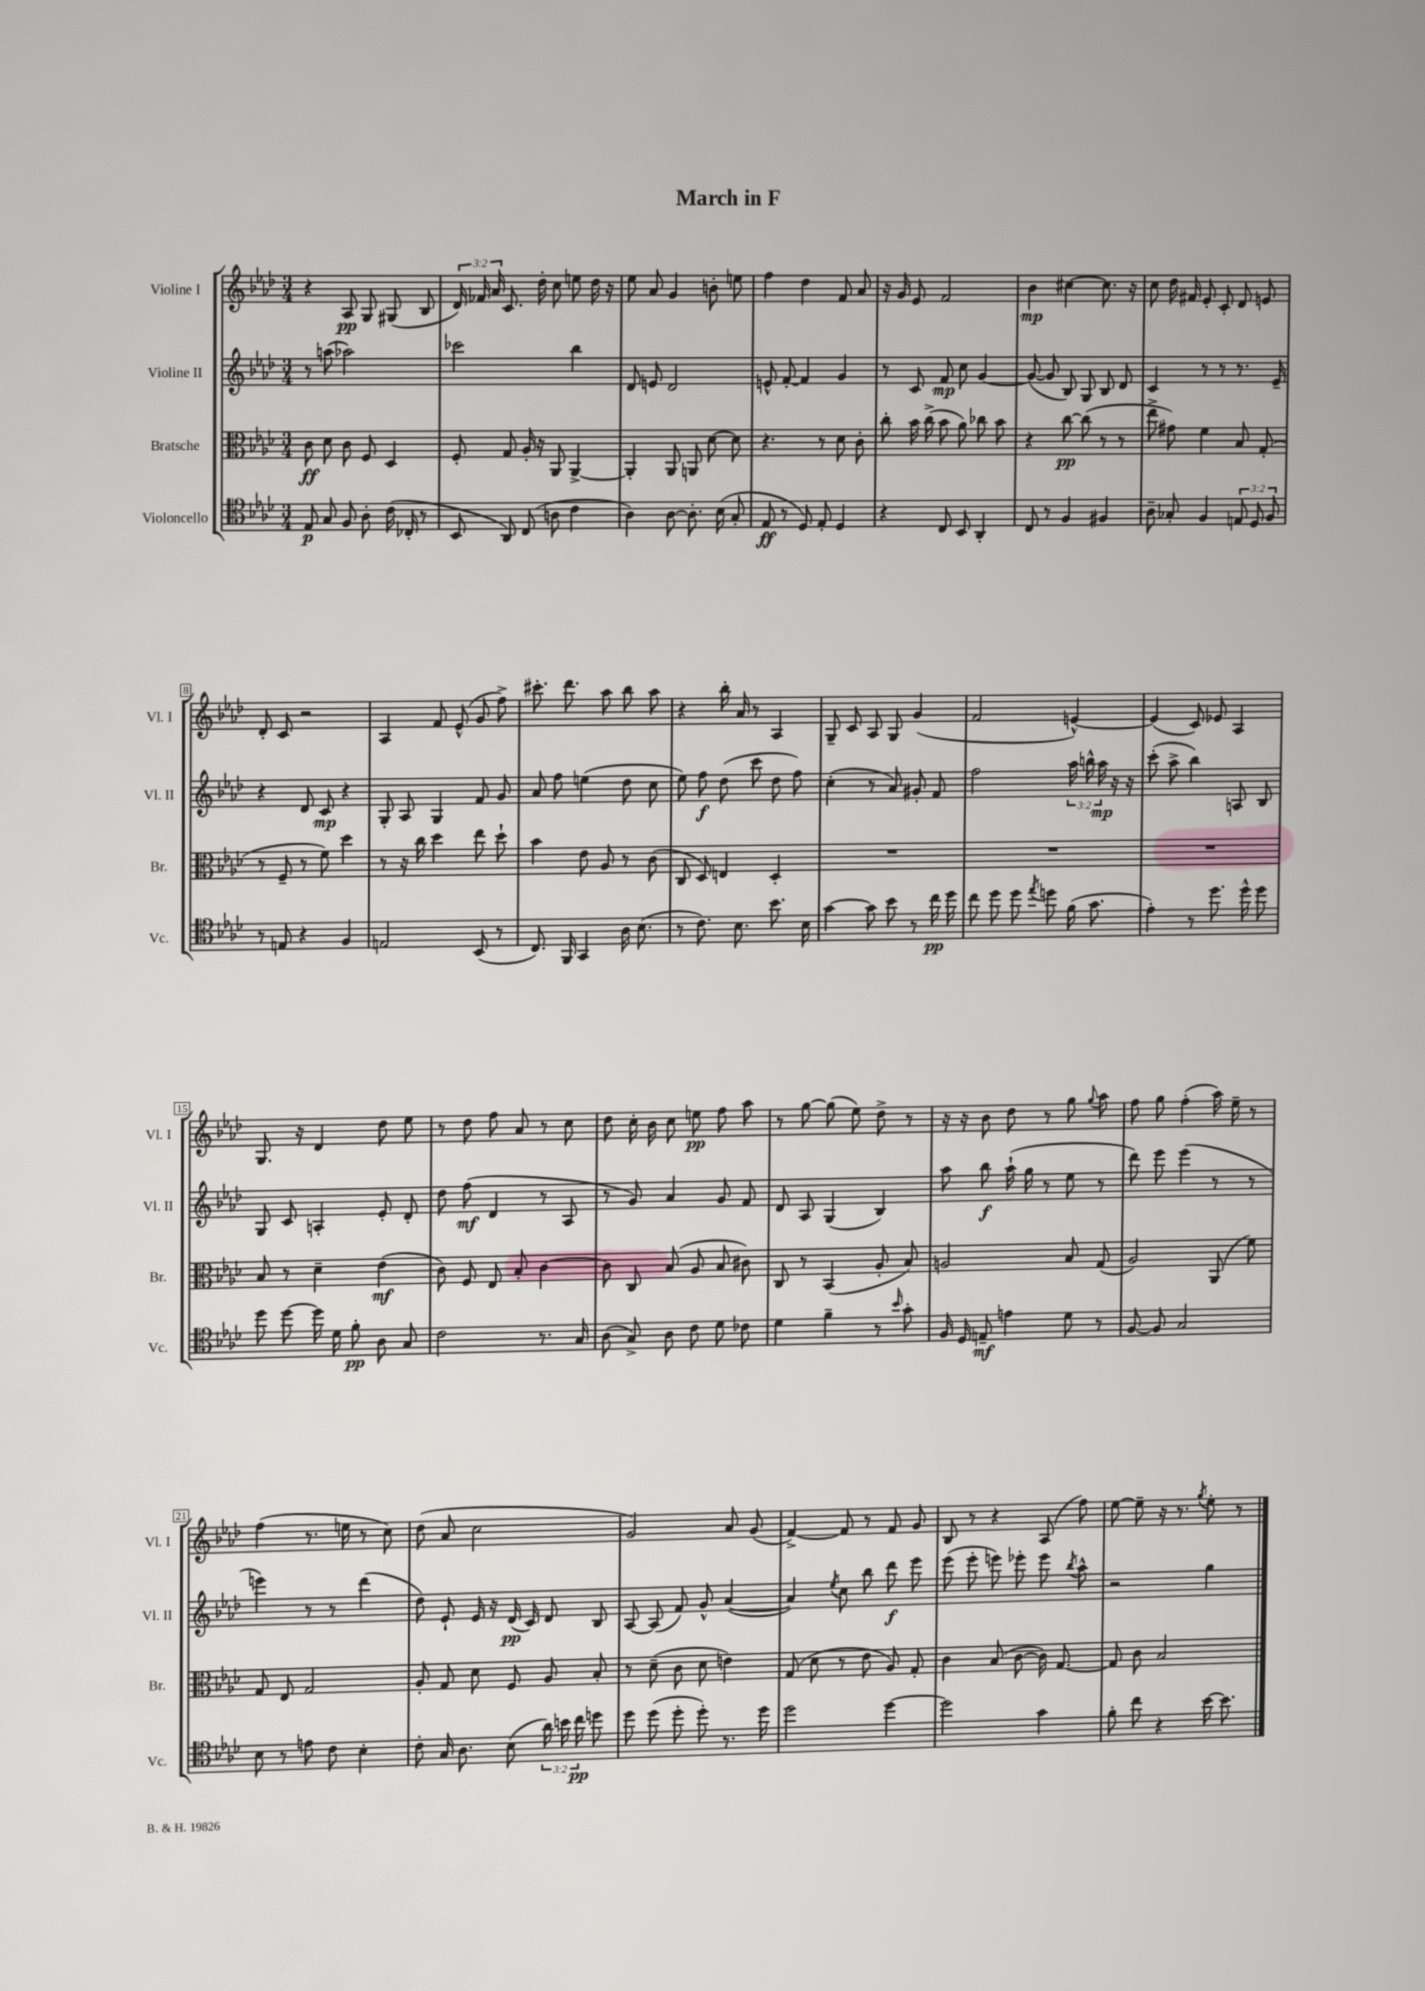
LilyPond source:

\header { title = "March in F" }
<<
\new StaffGroup <<
\new Staff = "s0" \with { instrumentName = "Violine I" shortInstrumentName = "Vl. I" } {
    \clef treble \key aes \major \numericTimeSignature \time 3/4 \override Staff.TupletNumber.text = #tuplet-number::calc-fraction-text
    \autoBeamOff r4 aes8\pp g8 gis8( bes8 |
    \tuplet 3/2 { des'16) fes'16 aes'16 } c'8. des''16-. c''8 e''8 des''16 r16 |
    ees''8 aes'8 g'4 b'8-. e''8 |
    f''4 des''4 f'8 aes'8 |
    r16 g'16 ees'8 f'2 |
    bes'4\mp cis''4~ cis''8. r16 |
    c''8 des''16 fis'16 ees'8-. c'8-. des'8 e'8 |
    des'8-. c'8 r2 |
    aes4 f'8 ees'8-^( g'8 f''8->) |
    cis'''8.-. des'''8. aes''8 bes''8 aes''8 |
    r4 bes''16-. aes'16 r8 aes4 |
    g8-- c'8 aes8 g8 g'4( |
    f'2 e'4~-^) |
    e'4( c'8) ees'8 aes4 |
    g8. r16 des'4 des''8 ees''8 |
    r8 des''8 f''8 aes'8 r8 c''8 |
    des''8 c''16-. bes'16 c''8 e''8\pp f''8 aes''8 |
    r8 g''8~ g''8( ees''8) des''8-> r8 |
    r16 r16 bes'8 des''8 r8 g''8 \appoggiatura { g''8 } aes''8 |
    f''8 g''8 f''4-.( aes''16) ees''16-- r8 |
    f''4( r8. e''16 r8 c''8) |
    des''8( aes'8 c''2 |
    g'2) aes'8 g'8( |
    f'4~->) f'8 r8 f'8 g'8 |
    bes8 r8 r4 aes8( f''8) |
    ees''8~ ees''8-- r16 r8. \acciaccatura { g''8 } ees''8-. r8 \bar "|." |
}
\new Staff = "s1" \with { instrumentName = "Violine II" shortInstrumentName = "Vl. II" } {
    \clef treble \key aes \major \numericTimeSignature \time 3/4 \override Staff.TupletNumber.text = #tuplet-number::calc-fraction-text
    \autoBeamOff r8 a''8( aes''2) |
    ces'''2 bes''4 |
    des'8 e'8 des'2 |
    e'8-^ f'8~-. f'4 g'4 |
    r8 c'8 f'8\mp c''8 g'4~ |
    g'8~( g'8 bes8) g8 bes8 des'8 |
    c'4 r8 r8 r8. ees'16-- |
    r4 des'8 c'8\mp r4 |
    g8-. aes8 g4 f'8 g'8 |
    aes'8 f''8 e''4( des''8 c''8 |
    ees''8) f''8\f des''8( c'''8 des''8 f''8) |
    c''4-.( r8 aes'8) gis'8-. f'8 |
    f''2 \tuplet 3/2 { aes''16 b''16-^ aes''16\mp } r16 r16 |
    c'''8-.( aes''8-> bes''4) a8 bes8 |
    g8 c'8 a4-. ees'8-. des'8-. |
    des''8 f''8\mf( des'4 r8 aes8 |
    r8 g'8) aes'4 g'8 f'8 |
    des'8 aes8 g4( bes4) |
    aes''8 bes''8\f aes''16-!( g''16 r8 ees''8 r8 |
    des'''8) ees'''8 ees'''4( r8 r8 |
    e'''4) r8 r8 des'''4( |
    des''8) ees'8-! ees'16 r16 des'16\pp( c'16) des'8 bes8 |
    aes8~ aes8( f'8) g'8-^ aes'4~( |
    aes'4) \acciaccatura { ees''8 } c''8 bes''8 des'''8\f ees'''8 |
    ees'''8( ees'''8-. e'''8) ees'''8-. ees'''8 \acciaccatura { bes''8 } aes''8-^ |
    r2 g''4 \bar "|." |
}
\new Staff = "s2" \with { instrumentName = "Bratsche" shortInstrumentName = "Br." } {
    \clef alto \key aes \major \numericTimeSignature \time 3/4
    \autoBeamOff c'8\ff des'8 c'8 f8 des4 |
    f8-. g8 aes16-. r16 aes,8 aes,4~-> |
    aes,4-. aes,8 a,8 des'8~ des'8 |
    r4. r8 des'8 c'8-. |
    c''8-. bes'16 c''16->( bes'8 aes'8) ces''8 bes'8 |
    r4 c''8~\pp c''8( r8 r8 |
    ees''8-> gis'8) f'4 bes8 g8-.( |
    r8 f8-- r8 f'8) des''4 |
    r8 r16 c''16 des''4 ees''8 des''8-! |
    bes'4 ees'8 aes8 r8 c'8( |
    c8 des8) e4 des4-. |
    R2. |
    R2. |
    R2. |
    bes8 r8 des'4-- ees'4\mf( |
    c'8) f8 ees8 bes8-. c'4~ |
    c'8 c8 bes8( aes8 bes8 cis'8) |
    c8 r8 bes,4( aes8-. bes8) |
    a2 bes8 g8( |
    aes2) aes,8( f'8) |
    g8 ees8 g2 |
    aes8-. g8 des'8 f8 aes8 bes8-. |
    r8 des'8--( c'8 des'8 e'4) |
    g8( des'8 r8 ees'8 aes8) g8-. |
    c'4 bes8( c'8~ c'16) g8.~ |
    g8 c'8 bes2 \bar "|." |
}
\new Staff = "s3" \with { instrumentName = "Violoncello" shortInstrumentName = "Vc." } {
    \clef tenor \key aes \major \numericTimeSignature \time 3/4 \override Staff.TupletNumber.text = #tuplet-number::calc-fraction-text
    \autoBeamOff ees8\p g8 f8 aes8-. c'16( ces16-. r8 |
    bes,8 aes,8) c8( a8 c'4 |
    aes4) aes8~ aes8.-. bes16( g8-. |
    ees8\ff r8 des8) ees8-. des4 |
    r4 c8 bes,8 aes,4-. |
    c8 r8 f4 fis4 |
    aes8-- ges8-. f4 \tuplet 3/2 { e8 des8 f8 } |
    r8 e8 r4 f4 |
    e2 bes,8( r8 |
    c8.) f,16 g,4 aes16 bes8.( |
    r8 c'8.) bes8. bes'8. bes16 |
    g'4~ g'8 bes'8 r8 c''16\pp des''16 |
    c''8 des''8 des''8 \acciaccatura { ees''8 } d''8 f'16( g'8. |
    ees'4-.) r8 des''8. des''16-^ des''8 |
    des''8 des''8~ des''16 des'16 f'8-.\pp aes8 g8 |
    c'2 r8. g16 |
    aes8( g8->) aes8 c'8 des'8 ces'8 |
    des'4 f'4-- r8 \grace { bes'16 } g'8-. |
    f16 des16 e8--\mf e'4 des'8 r8 |
    f8~ f8 g2 |
    bes8 r8 e'8 c'8 bes4-. |
    c'8-. g16 aes8. bes8( \tuplet 3/2 { aes'16) b'16 c''16\pp } d''8 |
    des''8 des''8( des''8-. des''8-.) r8. des''16 |
    des''2 des''4~ |
    des''2 g'4 |
    f'8-. c''8 r4 bes'16~ bes'8. \bar "|." |
}
>>
>>
\layout { \context { \Score \override BarNumber.stencil = #(make-stencil-boxer 0.1 0.3 ly:text-interface::print) } }
